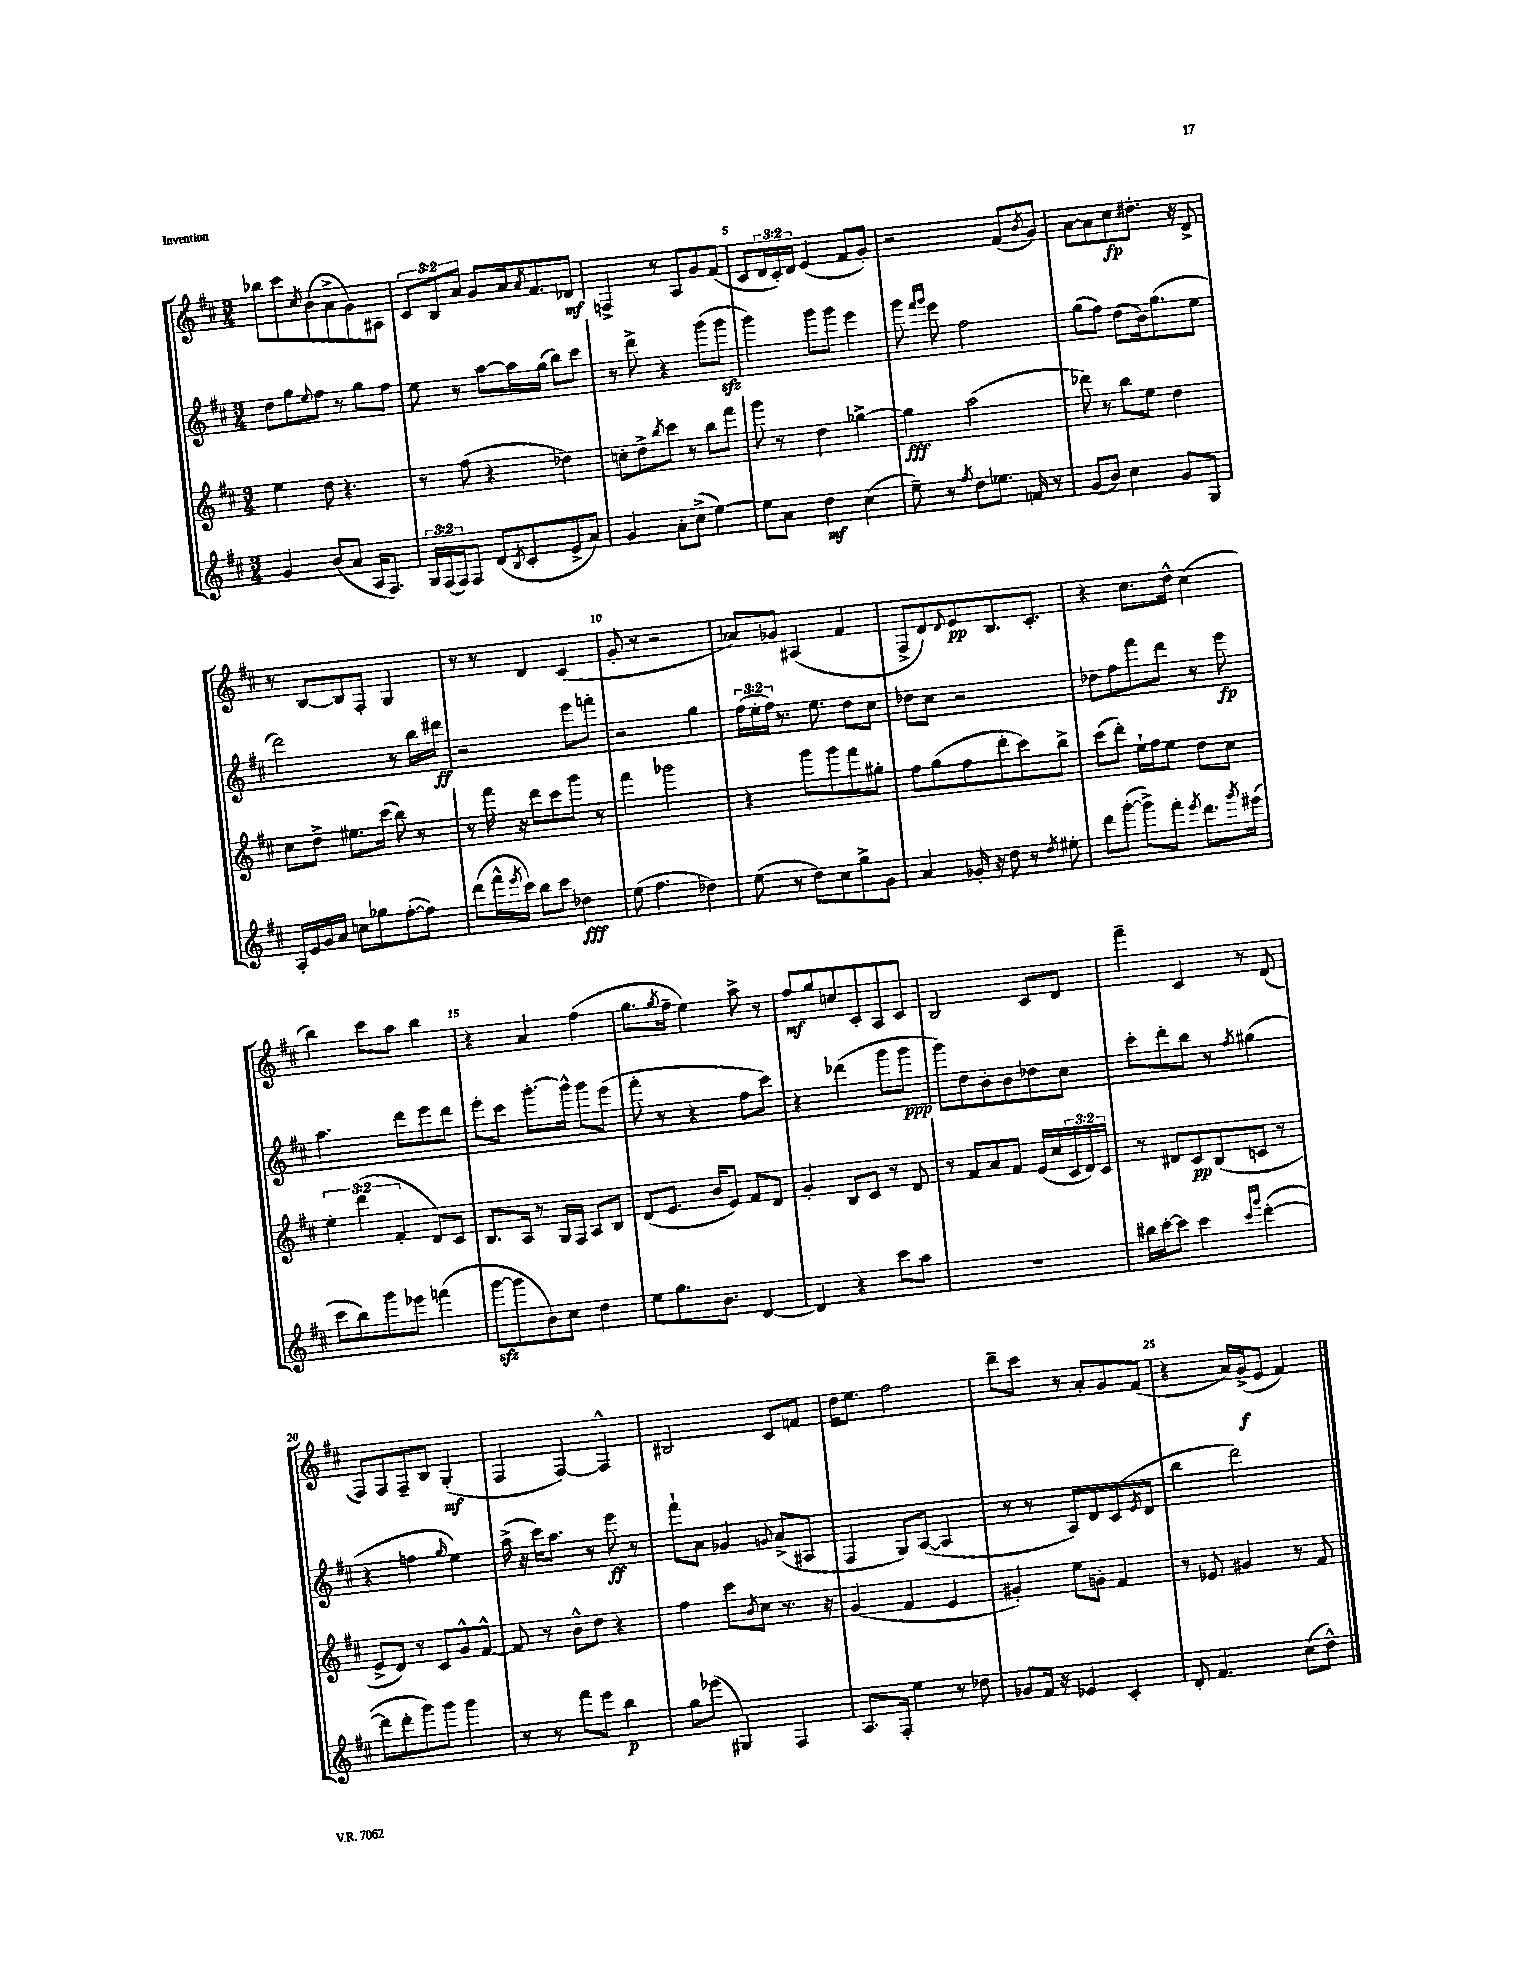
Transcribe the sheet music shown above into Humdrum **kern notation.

**kern	**dynam	**kern	**dynam	**kern	**dynam	**kern	**dynam
*part4	*part4	*part3	*part3	*part2	*part2	*part1	*part1
*staff4	*staff4	*staff3	*staff3	*staff2	*staff2	*staff1	*staff1
*clefG2	*	*clefG2	*	*clefG2	*	*clefG2	*
*k[f#c#]	*	*k[f#c#]	*	*k[f#c#]	*	*k[f#c#]	*
*M3/4	*	*M3/4	*	*M3/4	*	*M3/4	*
=2	=2	=2	=2	=2	=2	=2	=2
4g/	.	4ee\	.	8dd\L	.	8bb-X\L	.
.	.	.	.	8gg\	.	8ccc#\	.
.	.	.	.	8qqee/	.	8qcc#/	.
(8b/L	.	8dd\	.	8ff#\J	.	(8b\	.
8a/J	.	4.r	.	8r	.	8a^\	.
16A/KL	.	.	.	8gg\L	.	8g\)	.
8.F#/J)	.	.	.	.	.	.	.
.	.	.	.	8ff#\J	.	8A#X\J	.
=3	=3	=3	=3	=3	=3	=3	=3
24G/LL	.	8r	.	8ee\	.	12c#/L	.
(24F#/	.	.	.	.	.	.	.
24F#/J)	.	.	.	.	.	12B/	.
8F#/J	.	(8ff#\	.	8r	.	.	.
.	.	.	.	.	.	12a/J	.
(8d/L	.	4r	.	[8aa\L	.	8g/L	.
8qB/	.	.	.	.	.	.	.
8c#'/	.	.	.	16aa\L]	.	16a/k	.
.	.	.	.	.	.	8qa/	.
.	.	.	.	(16gg\JJ	.	8.f#/	.
8e^/	.	4dd-X\)	.	8bb\L)	.	.	.
8a/J)	.	.	.	8ccc#\J	.	8d-X/J	mf
=4	=4	=4	=4	=4	=4	=4	=4
4g/	.	8ccn'\L	.	8r	.	4Fn^/	.
.	.	8dd^\	.	8ddd^\	.	.	.
.	.	8qbb/	.	.	.	.	.
8a'\L	.	8ccc#\J	.	4r	.	8r	.
(8cc#^\J	.	8r	.	.	.	8A/L	.
[4ee\)	.	8bb\L	.	(8ggg\L	.	8g/	.
.	.	8fff#\J	.	8gggzz\J	.	(8f#/J	.
=5	=5	=5	=5	=5	=5	=5	=5
8ee\L]	.	8ggg\	.	4ggg\)	.	8c#/L	.
8a\J	.	8r	.	.	.	24d/L	.
.	.	.	.	.	.	24c#'/)	.
.	.	.	.	.	.	24d/JJ	.
4dd\	mf	4dd\	.	8ggg\L	.	(4e/	.
.	.	.	.	8ggg\J	.	.	.
(4cc#\	.	[4gg-X^\	.	4eee\	.	8f#/L	.
.	.	.	.	.	.	8g'/J)	.
=6	=6	=6	=6	=6	=6	=6	=6
8ee~\)	.	4gg-\]	fff	8ggg\	.	2r	.
.	.	.	.	16qqfff#/LL	.	.	.
.	.	.	.	16qqggg/JJ	.	.	.
8r	.	.	.	8eee\	.	.	.
8qff#/	.	.	.	.	.	.	.
8dd\L	.	(2aa\	.	2ff#\	.	.	.
8.ee-X\J	.	.	.	.	.	.	.
.	.	.	.	.	.	(8f#/L	.
16fn/	.	.	.	.	.	.	.
.	.	.	.	.	.	8qb/	.
8r	.	.	.	.	.	8g/J)	.
=7	=7	=7	=7	=7	=7	=7	=7
(8g/L	.	8ddd-X\)	.	(8gg\L	.	[8a\L	.
8b/J)	.	8r	.	8ff#\J)	.	8a\]	.
4cc#\	.	8bb\L	.	(8dd\L	.	8cc#\	fp
.	.	8ee\J	.	16b\k)	.	8.dd#X'\J	.
.	.	.	.	(8.gg\	.	.	.
8g/L	.	4dd\	.	.	.	.	.
.	.	.	.	.	.	16r	.
8G/J	.	.	.	8ee\J	.	8d^/	.
!!LO:LB:g=z
=8	=8	=8	=8	=8	=8	=8	=8
16A'/LL	.	8cc#\L	.	2ddd\)	.	8r	.
16e/	.	.	.	.	.	.	.
16g/	.	8dd^\J	.	.	.	[8B/L	.
16a/JJ	.	.	.	.	.	.	.
8ccn\L	.	8.ee#X\L	.	.	.	8B/]	.
8gg-X\	.	.	.	.	.	8F#'/J	.
.	.	(16ccc#\Jk	.	.	.	.	.
([8ff#'\	.	8bb\)	.	8r	.	4G/	.
8ff#\J])	.	8r	.	16bb\LL	.	.	.
.	.	.	.	16ddd#X\JJ	ff	.	.
=9	=9	=9	=9	=9	=9	=9	=9
(8ddd\L	.	8r	.	2r	.	8r	.
16fff#^^\L	.	16fff#\	.	.	.	8r	.
8qeee/	.	.	.	.	.	.	.
16ccc#\JJ)	.	16r	.	.	.	.	.
8bb\L	.	8ddd\L	.	.	.	4d/	.
8ccc#\J	.	8ccc#\	.	.	.	.	.
4dd-X\	fff	8ggg\J	.	8eee\L	.	(4c#/	.
.	.	8r	.	8fffn'\J	.	.	.
=10	=10	=10	=10	=10	=10	=10	=10
(8ee\	.	4fff#\	.	2r	.	8g'/	.
4.ff#\	.	.	.	.	.	8r	.
.	.	2ggg-X\	.	.	.	2r	.
4dd-X\)	.	.	.	4gg\	.	.	.
=11	=11	=11	=11	=11	=11	=11	=11
(8ee\	.	4r	.	(24ff#\LL	.	8a-X/L)	.
.	.	.	.	24ee'\	.	.	.
.	.	.	.	24ff#\JJ)	.	.	.
8r	.	.	.	8.r	.	8g-X/J	.
8dd\L)	.	8ggg\L	.	.	.	(4A#X/	.
.	.	.	.	8.ee\	.	.	.
8cc#\	.	8ggg\	.	.	.	.	.
8gg^\	.	8fff#\	.	8dd\L	.	4f#/	.
8g\J	.	8gg#X'\J	.	8cc#\J	.	.	.
=12	=12	=12	=12	=12	=12	=12	=12
4a/	.	8ff#\L	.	8dd-X\L	.	8F#^/L	.
.	.	(8gg\	.	8cc#\J	.	8d/)	.
.	.	.	.	.	.	8qqd/	.
16g-X'/	.	8ff#\	.	2r	.	8e/	pp
16r	.	.	.	.	.	.	.
8dd\	.	8ddd'\	.	.	.	8.B/	.
8r	.	8ccc#\)	.	.	.	.	.
.	.	.	.	.	.	8.c#'/J	.
8qdd/	.	.	.	.	.	.	.
8ee#X'\	.	8bb^\J	.	.	.	.	.
=13	=13	=13	=13	=13	=13	=13	=13
8ddd\L	.	(8ccc#\L	.	8dd-X\L	.	4r	.
([8ggg'\J	.	8ddd'\J)	.	8ff#\	.	.	.
8ggg^\L])	.	16ee`\LL	.	8fff#\	.	8.cc#\L	.
.	.	16ff#\J	.	.	.	.	.
8fff#'\J	.	8ee\J	.	8ddd\J	.	.	.
.	.	.	.	.	.	16dd^^\Jk	.
8qeee/	.	.	.	.	.	.	.
8.ddd\L	.	8dd\L	.	8r	.	(4cc#\	.
.	.	8cc#\J	.	8eee\	fp	.	.
8qggg/	.	.	.	.	.	.	.
(16eee#X\Jk	.	.	.	.	.	.	.
!!LO:LB:g=z
=14	=14	=14	=14	=14	=14	=14	=14
8ccc#\L	.	6ee'\	.	4.aa\	.	4bb\)	.
8bb\)	.	.	.	.	.	.	.
.	.	(6ddd\	.	.	.	.	.
8ggg\	.	.	.	.	.	8ccc#\L	.
.	.	6f#'/	.	.	.	.	.
8eee-X\J	.	.	.	8ddd\L	.	8aa\J	.
(4fffn\	.	8d/L)	.	8eee\	.	4bb\	.
.	.	8c#/J	.	8ddd\J	.	.	.
=15	=15	=15	=15	=15	=15	=15	=15
[8gggzz\L	.	8.B/L	.	8eee'\L	.	4r	.
8ggg\]	.	.	.	8ccc#\J	.	.	.
.	.	16A/Jk	.	.	.	.	.
8b\)	.	8r	.	[8.ggg'\L	.	4a/	.
8cc#\J	.	16G/LL	.	.	.	.	.
.	.	16F#/JJ	.	16ggg^^\Jk]	.	.	.
4dd\	.	8A/L	.	8ggg\L	.	(4ff#\	.
.	.	8B/J	.	(8eee\J	.	.	.
=16	=16	=16	=16	=16	=16	=16	=16
8ee\L	.	(8d/L	.	8fff#'\	.	8.gg\L	.
8.gg\	.	8.e/J	.	8r	.	.	.
.	.	.	.	.	.	8qgg/	.
.	.	.	.	.	.	16ff#~\Jk	.
.	.	.	.	4r	.	4ee\)	.
8.b\J	.	16b/KL	.	.	.	.	.
.	.	8e/J)	.	.	.	.	.
[4d/	.	8f#/L	.	8ff#\L	.	8aa^\	.
.	.	8d/J	.	8ccc#\J)	.	8r	.
=17	=17	=17	=17	=17	=17	=17	=17
4d/]	.	4g'/	.	4r	.	8ff#/L	mf
.	.	.	.	.	.	8gg/	.
4r	.	8B/L	.	(4ddd-X\	.	8ccn/	.
.	.	8c#/J	.	.	.	8c#'/	.
8ccc#\L	.	8r	.	8ggg\L	.	8A/	.
8aa\J	.	8d/	.	8ggg\J	ppp	8c#/J	.
=18	=18	=18	=18	=18	=18	=18	=18
2.r	.	8r	.	8ggg\L)	.	2B/	.
.	.	8f#/L	.	8dd\	.	.	.
.	.	8a/	.	8b'\	.	.	.
.	.	8f#/J	.	8b\	.	.	.
.	.	(16e/LL	.	8dd-X\	.	8c#/L	.
.	.	16cc#/	.	.	.	.	.
.	.	24c#/	.	8cc#\J	.	8d/J	.
.	.	24d/)	.	.	.	.	.
.	.	24c#/JJ	.	.	.	.	.
=19	=19	=19	=19	=19	=19	=19	=19
16bb#X\LL	.	8r	.	8ccc#'\L	.	4fff#~\	.
[16ccc#'\J	.	.	.	.	.	.	.
8ccc#\J]	.	8d#X/L	.	8ddd'\	.	.	.
4ccc#\	.	8c#/	pp	8bb\J	.	4c#/	.
.	.	(8B/	.	8r	.	.	.
16qqccc#/LL	.	.	.	.	.	.	.
16qqggg/JJ	.	.	.	8qff#/	.	.	.
([4ddd'\	.	8cn/J	.	(4gg#X\	.	8r	.
.	.	8r	.	.	.	(8d/	.
!!LO:LB:g=z
=20	=20	=20	=20	=20	=20	=20	=20
8ddd\L]	.	8e^/L	.	4r	.	8F#/L)	.
8ddd'\	.	8d/J)	.	.	.	8F#/	.
8ggg\)	.	8r	.	4ffn\	.	8F#~/	.
8ggg\J	.	8c#/L	.	.	.	8B/J	.
.	.	.	.	16qqgg/	.	.	.
4ggg\	.	8g^^/	.	4ee\)	.	(4G'/	mf
.	.	[8f#^^/J	.	.	.	.	.
=21	=21	=21	=21	=21	=21	=21	=21
8r	.	8f#/]	.	(16aa^\	.	4F#/	.
.	.	.	.	16r	.	.	.
8r	.	8r	.	16ccc#\KL)	.	.	.
.	.	.	.	8.aa\J	.	.	.
8fff#\L	.	8b^^\L	.	.	.	[4F#/)	.
8eee\J	.	8dd\J	.	8r	.	.	.
4bb\	p	4r	.	8eee\	ff	4F#^^/]	.
.	.	.	.	8r	.	.	.
=22	=22	=22	=22	=22	=22	=22	=22
8gg\L	.	4ff#\	.	8fff#`\L	.	2B#X/	.
(8eee-X\J	.	.	.	8a\J	.	.	.
4G#X/)	.	8ccc#\L	.	4g-X/	.	.	.
.	.	8qb/	.	.	.	.	.
.	.	8cc#\J	.	.	.	.	.
.	.	.	.	8qqgn/	.	.	.
4F#/	.	8.r	.	(8a^/L	.	8c#/L	.
.	.	.	.	8A#X/J	.	8fn/J	.
.	.	16r	.	.	.	.	.
=23	=23	=23	=23	=23	=23	=23	=23
8.A/L	.	(4g/	.	4F#/	.	16dd\KL	.
.	.	.	.	.	.	8.ee\J	.
16F#'/Jk	.	.	.	.	.	.	.
4ee\	.	4f#/	.	8G/L)	.	2ff#\	.
.	.	.	.	([8A/J	.	.	.
8r	.	4e/	.	4A/]	.	.	.
8dd-X\	.	.	.	.	.	.	.
=24	=24	=24	=24	=24	=24	=24	=24
8g-X/L	.	4g#X'/)	.	8r	.	8ddd~\L	.
16f#/Jk	.	.	.	8r	.	8ccc#\J	.
16r	.	.	.	.	.	.	.
4e-X/	.	8ee\L	.	8A/L)	.	8r	.
.	.	8gn'\J	.	8d/	.	8a'/L	.
4c#'/	.	4f#/	.	(8c#/	.	8g/	.
.	.	.	.	8qe/	.	.	.
.	.	.	.	8d/J	.	(8f#/J	.
=25	=25	=25	=25	=25	=25	=25	=25
8d'/	.	8r	.	4bb\	.	4r	.
4.f#/	.	8e-X/	.	.	.	.	.
.	.	4g#X/	.	2ddd\)	.	16a/LL)	.
.	.	.	.	.	.	(16g^/J	f
.	.	.	.	.	.	8e/J	.
(8cc#\L	.	8r	.	.	.	4f#/)	.
8dd^^\J)	.	8f#/	.	.	.	.	.
==	==	==	==	==	==	==	==
*-	*-	*-	*-	*-	*-	*-	*-
